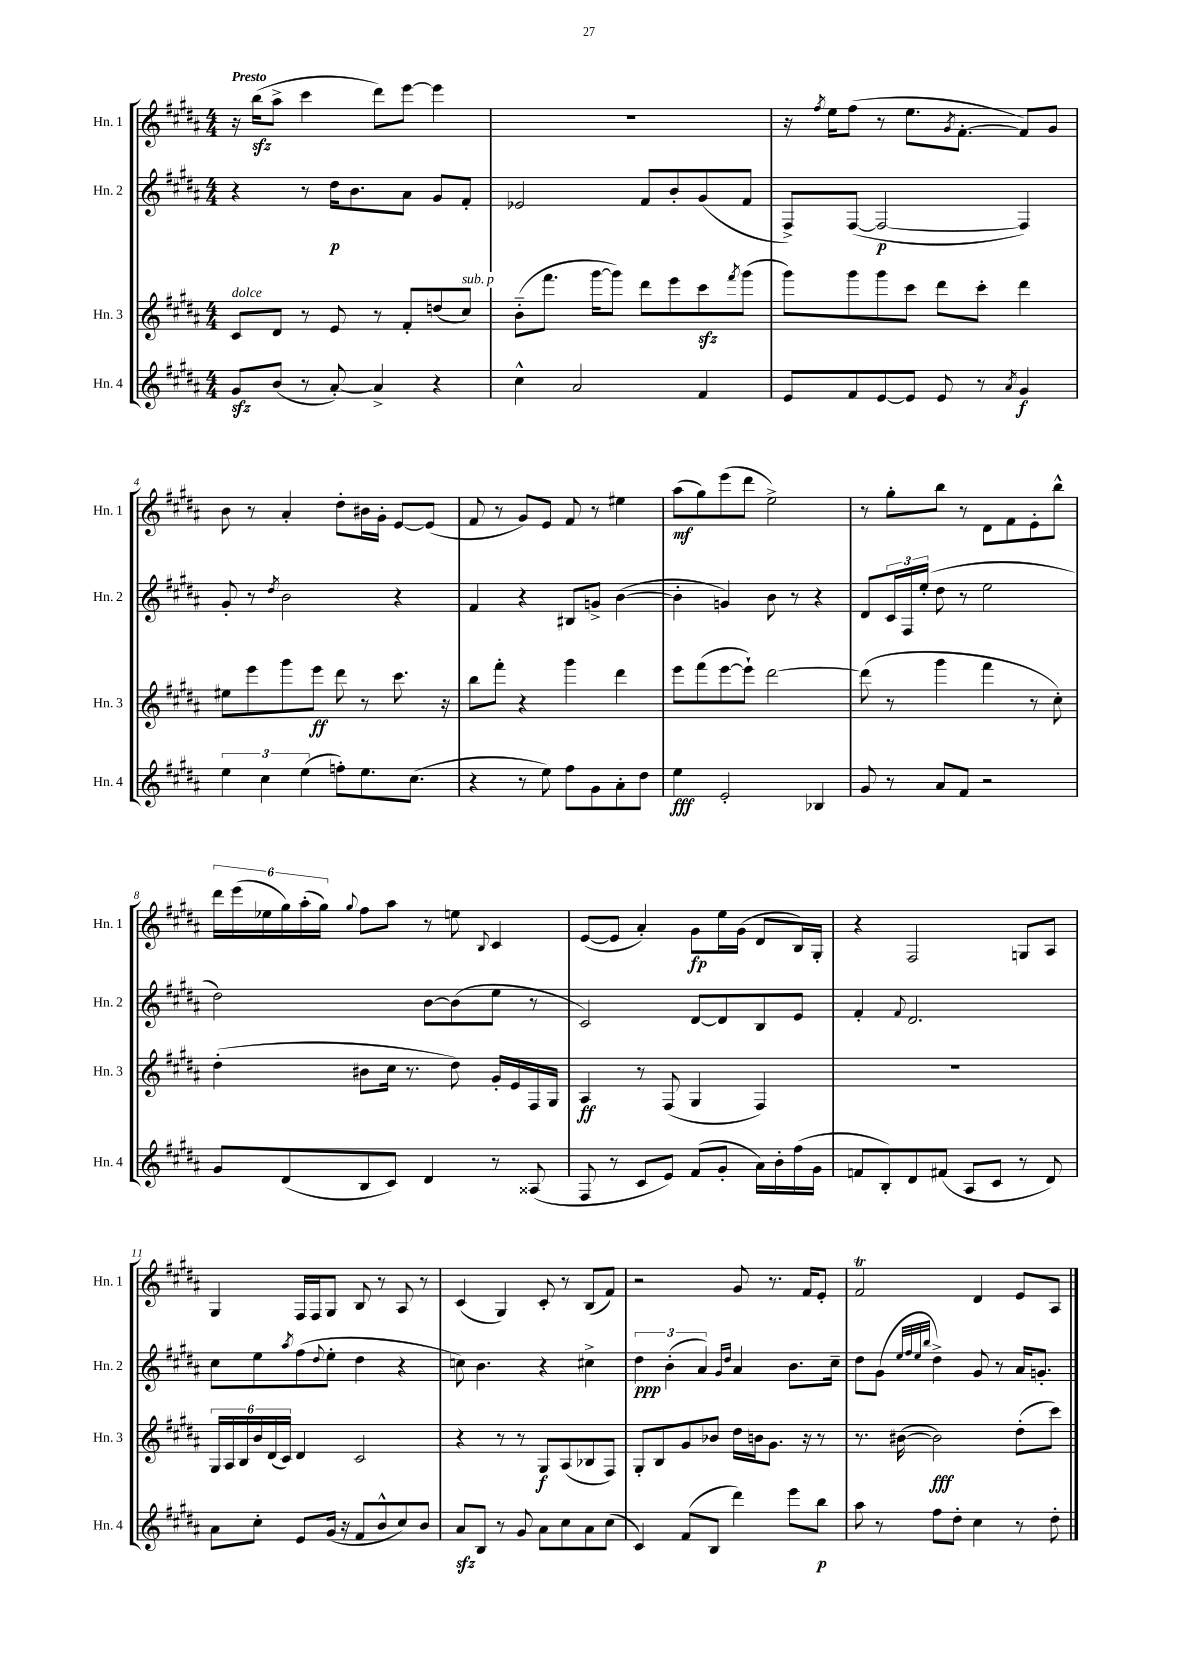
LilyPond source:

<<
\new StaffGroup <<
\new Staff = "s0" \with { instrumentName = "Hn. 1" shortInstrumentName = "Hn. 1" } {
    \clef treble \key b \major \numericTimeSignature \time 4/4 \tempo "Presto"
    r16 b''16\sfz( ais''8-> cis'''4 dis'''8) e'''8~ e'''4 |
    R1 |
    r16 \acciaccatura { fis''8 } e''16 fis''8( r8 e''8. \acciaccatura { gis'8 } fis'8.~-. fis'8) gis'8 |
    b'8 r8 ais'4-. dis''8-. bis'16 gis'16-. e'8~ e'8( |
    fis'8 r8 gis'8) e'8 fis'8 r8 eis''4 |
    ais''8\mf( gis''8) e'''8( dis'''8 e''2->) |
    r8 gis''8-. b''8 r8 dis'8 fis'8 e'8-. b''8-^ |
    \tuplet 6/4 { dis'''16 e'''16( ees''16 gis''16) ais''16-.( gis''16) } \appoggiatura { gis''8 } fis''8 ais''8 r8 e''8 \appoggiatura { b8 } cis'4 |
    e'8~( e'8 ais'4-.) gis'8\fp e''16 gis'16( dis'8 b16) gis16-. |
    r4 fis2 g8 ais8 |
    gis4 fis16 fis16 gis8 b8 r8 ais8 r8 |
    cis'4( gis4) cis'8-. r8 b8( fis'8) |
    r2 gis'8 r8. fis'16 e'8-. |
    fis'2\trill dis'4 e'8 ais8 \bar "|." |
}
\new Staff = "s1" \with { instrumentName = "Hn. 2" shortInstrumentName = "Hn. 2" } {
    \clef treble \key b \major \numericTimeSignature \time 4/4
    r4 r8 dis''16\p b'8. ais'8 gis'8 fis'8-. |
    ees'2 fis'8 b'8-. gis'8( fis'8 |
    fis8->) fis8~( fis2~\p fis4) |
    gis'8-. r8 \acciaccatura { dis''8 } b'2 r4 |
    fis'4 r4 bis8 g'8-> b'4~( |
    b'4-. g'4) b'8 r8 r4 |
    dis'8 \tuplet 3/2 { cis'16 fis16 e''16-.( } dis''8 r8 e''2 |
    dis''2) b'8~ b'8( e''8 r8 |
    cis'2) dis'8~ dis'8 b8 e'8 |
    fis'4-. \appoggiatura { fis'8 } dis'2. |
    cis''8 e''8 \acciaccatura { ais''8 } fis''8( \appoggiatura { dis''8 } e''8-. dis''4 r4 |
    c''8) b'4. r4 cis''4-> |
    \tuplet 3/2 { dis''4\ppp b'4-.( ais'4) } \grace { gis'16 dis''16 } ais'4 b'8. cis''16-- |
    dis''8 gis'8( \grace { e''32 fis''32 e''32 b''32 } dis''4->) gis'8 r8 ais'16 g'8.-. \bar "|." |
}
\new Staff = "s2" \with { instrumentName = "Hn. 3" shortInstrumentName = "Hn. 3" } {
    \clef treble \key b \major \numericTimeSignature \time 4/4
    cis'8^\markup { \italic "dolce" } dis'8 r8 e'8 r8 fis'8-. d''8( cis''8^\markup { \italic "sub. p" }) |
    b'8-_( fis'''8. gis'''16~ gis'''8) dis'''8 e'''8 cis'''8\sfz \acciaccatura { fis'''8 } gis'''8( |
    gis'''8) gis'''8 gis'''8 cis'''8 dis'''8 cis'''8-. dis'''4 |
    eis''8 e'''8 gis'''8 e'''8\ff dis'''8 r8 cis'''8. r16 |
    b''8 fis'''8-. r4 gis'''4 dis'''4 |
    e'''8 fis'''8( e'''8~ e'''8-!) dis'''2~ |
    dis'''8( r8 gis'''4 fis'''4 r8 cis''8-.) |
    dis''4-.( bis'8 cis''16 r8. dis''8) gis'16-. e'16 fis16 gis16 |
    ais4\ff r8 fis8( gis4 fis4) |
    R1 |
    \tuplet 6/4 { gis16 ais16 b16 b'16 dis'16( cis'16) } dis'4 cis'2 |
    r4 r8 r8 gis8\f ais8( bes8 fis8) |
    gis8-. b8 gis'8 bes'8 dis''16 b'16 gis'8. r16 r8 |
    r8. bis'16~( bis'2\fff) dis''8-.( cis'''8) \bar "|." |
}
\new Staff = "s3" \with { instrumentName = "Hn. 4" shortInstrumentName = "Hn. 4" } {
    \clef treble \key b \major \numericTimeSignature \time 4/4
    gis'8\sfz b'8( r8 ais'8~-.) ais'4-> r4 |
    cis''4-^ ais'2 fis'4 |
    e'8 fis'8 e'8~ e'8 e'8 r8 \acciaccatura { ais'8 } gis'4\f |
    \tuplet 3/2 { e''4 cis''4 e''4( } f''8-.) e''8. cis''8.( |
    r4 r8 e''8) fis''8 gis'8 ais'8-. dis''8 |
    e''4\fff e'2-. bes4 |
    gis'8 r8 ais'8 fis'8 r2 |
    gis'8 dis'8( b8 cis'8) dis'4 r8 aisis8( |
    fis8 r8 cis'8 e'8) fis'8( gis'8-. ais'16) b'16-. fis''16( gis'16 |
    f'8 b8-.) dis'8 fis'8( ais8 cis'8 r8 dis'8) |
    ais'8 cis''8-. e'8 gis'16( r16 fis'8 b'8-^ cis''8) b'8 |
    ais'8\sfz b8 r8 gis'8 ais'8 cis''8 ais'8 cis''8( |
    cis'4) fis'8( b8 dis'''4) e'''8 b''8\p |
    ais''8 r8 fis''8 dis''8-. cis''4 r8 dis''8-. \bar "|." |
}
>>
>>
